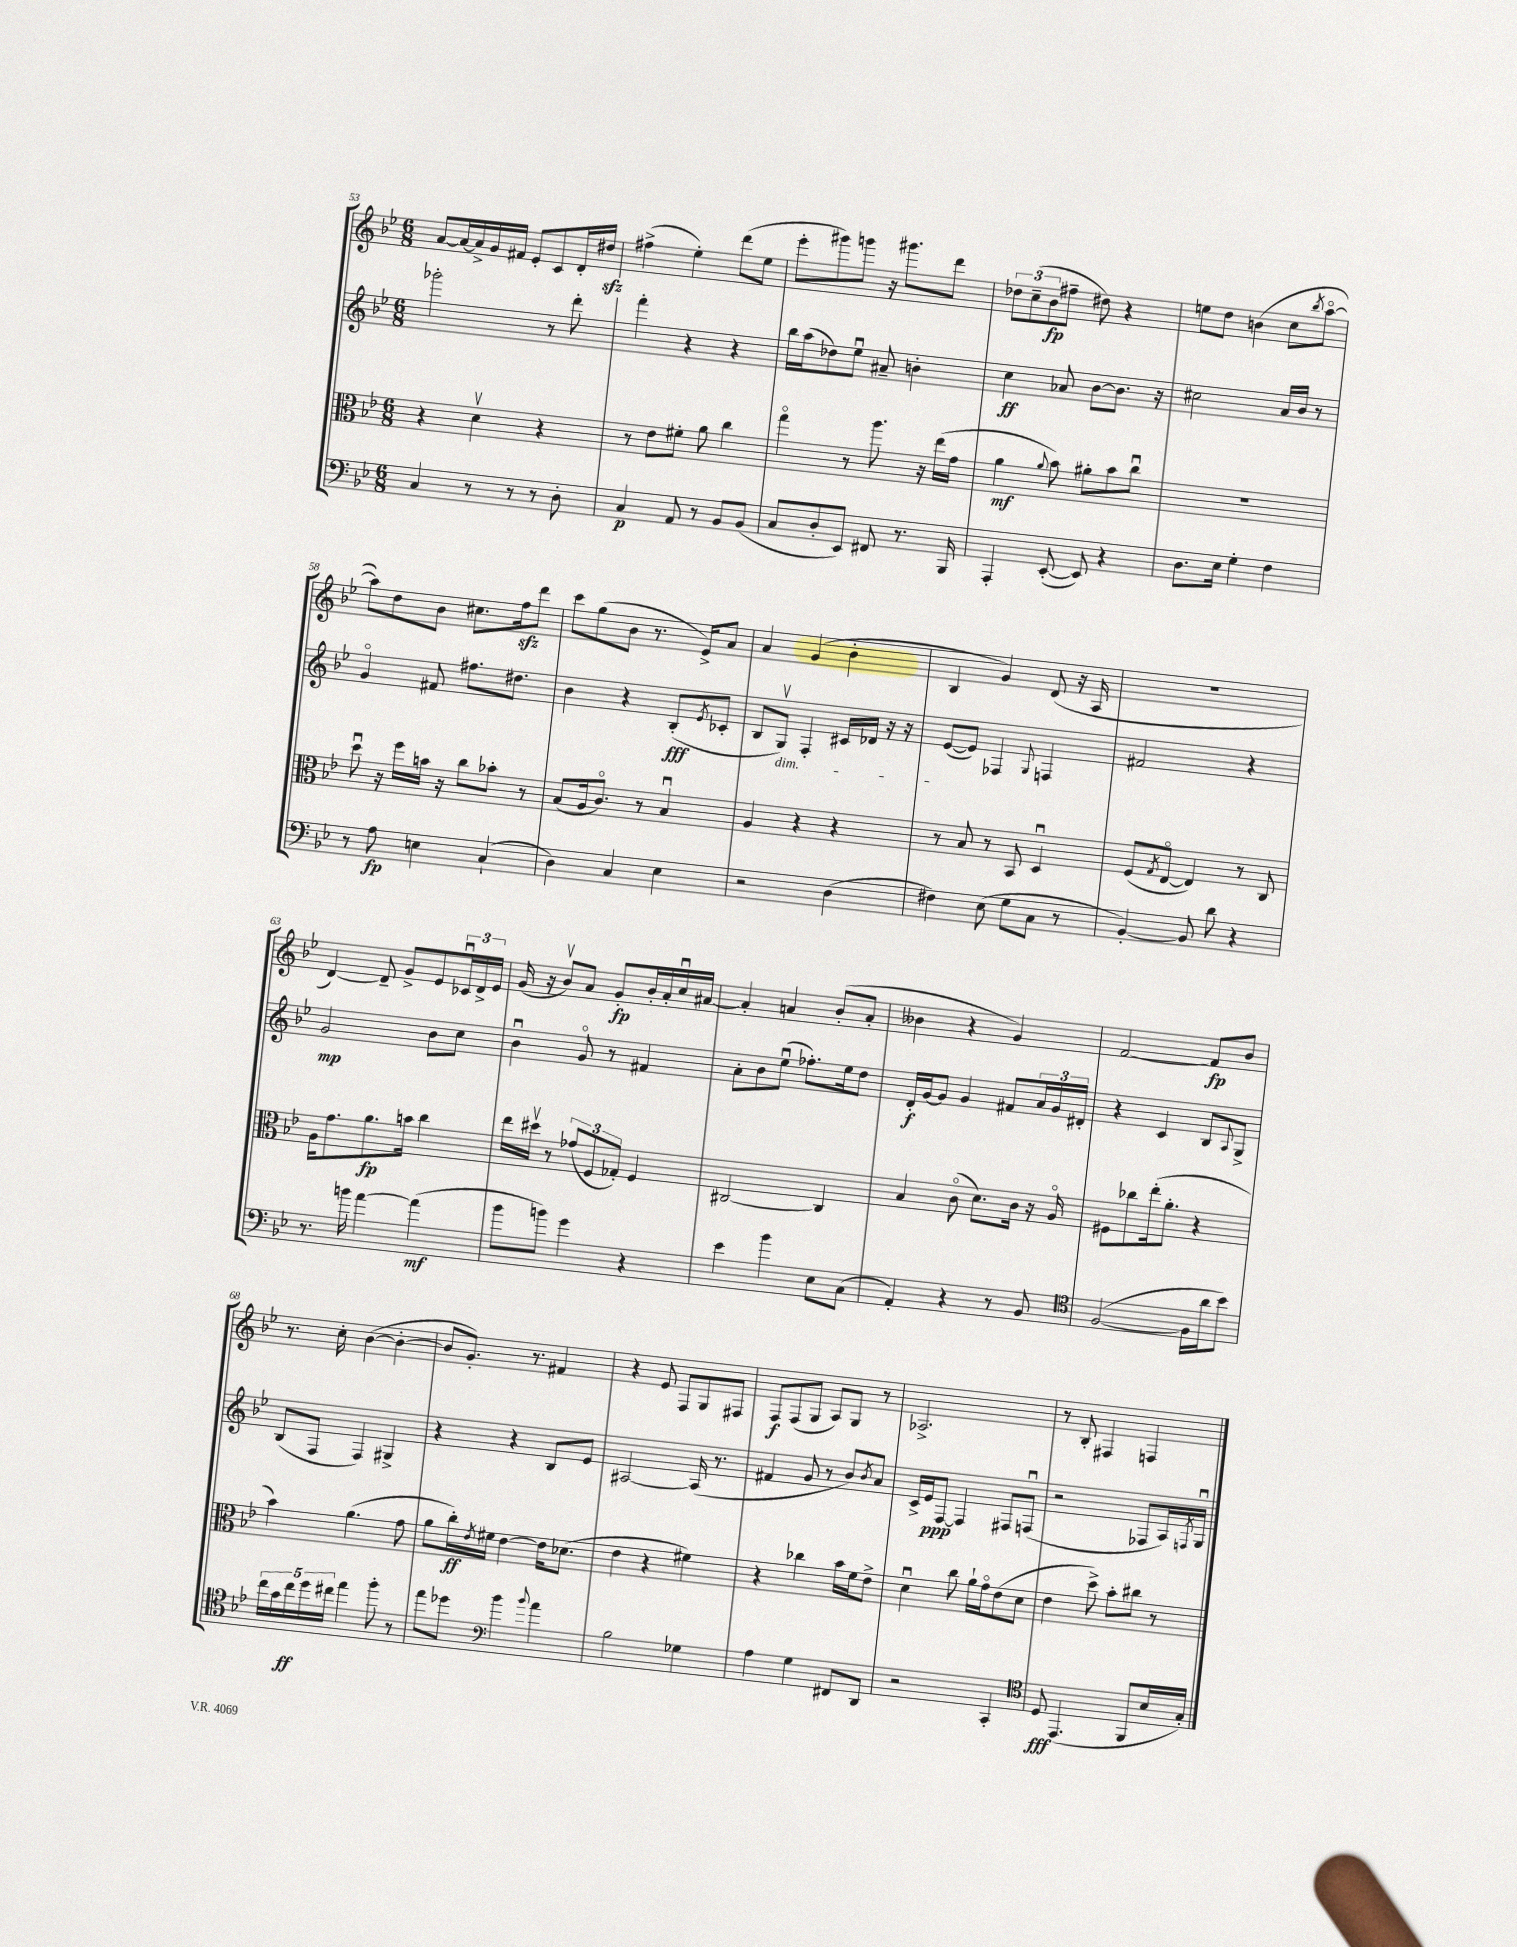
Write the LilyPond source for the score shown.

<<
\new StaffGroup <<
\new Staff = "s0" {
    \clef treble \key bes \major \numericTimeSignature \time 6/8
    a'8~ a'16~ a'16-> g'16 fis'16 ees'8-. c'8 d'16-. dis''16\sfz |
    fis''4->( ees''4-.) d'''8( ees''8 |
    ees'''8-. gis'''8) g'''8 r16 gis'''8. d'''8 |
    \tuplet 3/2 { des''8 c''8--( bes'8\fp } fis''8-- dis''8) r4 |
    e''8 d''8 b'4( c''8 \acciaccatura { bes''8 } a''8~\flageolet |
    a''8) d''8 bes'8 cis''8. f''16\sfz d'''8 |
    c'''8 g''8( bes'8 r8. ees'16->) a'8 |
    a'4 g'4( bes'4-. |
    bes4 g'4) d'8( r16 a16 |
    R2. |
    d'4~) d'8-- g'8-> ees'8 \tuplet 3/2 { ces'16\downbow d'16-> ees'16 } |
    g'16( r16 bes'8\upbow) a'8 g'8-.\fp bes'16-. a'16-. c''16\downbow ais'16~ |
    ais'4-. a'4 bes'8-.( a'8-. |
    beses'4 r4 g'4) |
    f'2~ f'8\fp bes'8 |
    r8. c''16-. bes'4~( bes'4~-. |
    bes'8 g'8.-.) r8. fis'4 |
    r4 ees'8 f8 g8 fis8 |
    f8\f f8( g8 a8) g8 r8 |
    aes2.-> |
    r8 bes8-. fis4 f4 \bar "|." |
}
\new Staff = "s1" {
    \clef treble \key bes \major \numericTimeSignature \time 6/8
    ges'''2-. r8 d'''8-. |
    f'''4-. r4 r4 |
    bes''16 a''16( des''8) ees''8\downbow ais'8-- b'4-. |
    c''4\ff aes'8 bes'8~ bes'8. r16 |
    cis''2 a'16 bes'16 r8 |
    g'4\flageolet fis'8 fis''8. dis''8. |
    bes'4 r4 bes8-.\fff( \acciaccatura { ees'8 } ces'8-. |
    bes8 g8\upbow\dim) f4-. cis'16 des'16 r16 r16 |
    ees'8~\!( ees'8) fes4 \appoggiatura { g8 } f4 |
    fis'2 r4 |
    g'2\mp bes'8 c''8 |
    bes'4\downbow g'8\flageolet r8 fis'4 |
    a'8-. bes'8 ees''8\downbow( fes''8.-.) ees''16 d''8 |
    d'16-.\f g'16~ g'8 g'4 fis'8 \tuplet 3/2 { a'16 g'16 dis'16-. } |
    r4 c'4 bes8 \appoggiatura { a8 } g8-> |
    bes8( f8 f4) gis4-> |
    r4 r4 bes8 ees'8 |
    ais2~ ais16( r8. |
    fis'4 g'8 r8 bes'8) \acciaccatura { bes'8 } a'8 |
    c'16-> ees'16\ppp f8~ f4 fis8 f8\downbow( |
    r2 fes8 a16) \acciaccatura { f8 } g16\downbow \bar "|." |
}
\new Staff = "s2" {
    \clef alto \key bes \major \numericTimeSignature \time 6/8
    r4 d'4\upbow r4 |
    r8 ees'8 fis'8-. a'8 c''4 |
    g''4\flageolet r8 a''8. r16 ees''16( g'16 |
    a'4\mf \appoggiatura { a'8 } bes'8) ais'8-. bes'8 c''8\downbow |
    R2. |
    d''8\downbow r16 f''16 b'16 r16 c''8 bes'8-. r8 |
    bes8( a16 c'8.\flageolet) r8 bes4\downbow |
    a4 r4 r4 |
    r8 bes8 r8 bes,8 d4\downbow |
    f8( \acciaccatura { g8 } ees8~\flageolet ees4) r8 c8 |
    a16 g'8. a'8.\fp b'16 c''4 |
    ees''16 dis''16\upbow r8 \tuplet 3/2 { ges'8( f8 ges8-.) } f4 |
    cis2~ cis4 |
    bes4 c'8\flageolet( d'8.) c'16 r16 a16\flageolet |
    fis8 ces''8 ees''16-.( a'8.-. r4 |
    bes'4) a'4.( g'8 |
    a'8 c''16-.\ff) \acciaccatura { ees'8 } fis'16 ees'4~ ees'16 des'8.( |
    ees'4 r4 fis'4) |
    r4 ces''4 bes'16 f'16 ees'8-> |
    d'4\downbow c''8 a'16-! g'16\flageolet ees'8( d'8 |
    ees'4 d''8->) bes'8-. cis''8 r8 \bar "|." |
}
\new Staff = "s3" {
    \clef bass \key bes \major \numericTimeSignature \time 6/8
    c4 r8 r8 r8 d8-. |
    c4\p a,8 r8 bes,8 bes,8( |
    c8 d8-. ees,8) fis,8 r8. bes,,16 |
    a,,4-. ees,8~-.( ees,8) r4 |
    d8. ees16 g4-. f4 |
    r8 a8\fp e4 c4-!( |
    d4) c4 ees4 |
    r2 d4( |
    fis4) ees8( g8 c8 r8 |
    bes,4~-.) bes,8 d'8 r4 |
    r8. b'16 a'4~ a'4\mf( |
    bes'8 b'8) g'4 r4 |
    ees'4 bes'4 ees8 c8( |
    a,4-.) r4 r8 bes,8 |
    \clef tenor f2~( f16 a'16 bes'8) |
    \tuplet 5/4 { c''16 g'16 c''16\ff d''16 cis''16 } ees''4 f''8-. r8 |
    ees''8 des''8 \clef bass bes'4 \appoggiatura { bes'8 } a'4 |
    bes2 ges4 |
    a4 g4 fis,8 d,8 |
    r2 c,4-. |
    \clef tenor d8\fff ees,4.( f,8 bes16 g16-.) \bar "|." |
}
>>
>>
\layout { \context { \Score currentBarNumber = #53 } }
